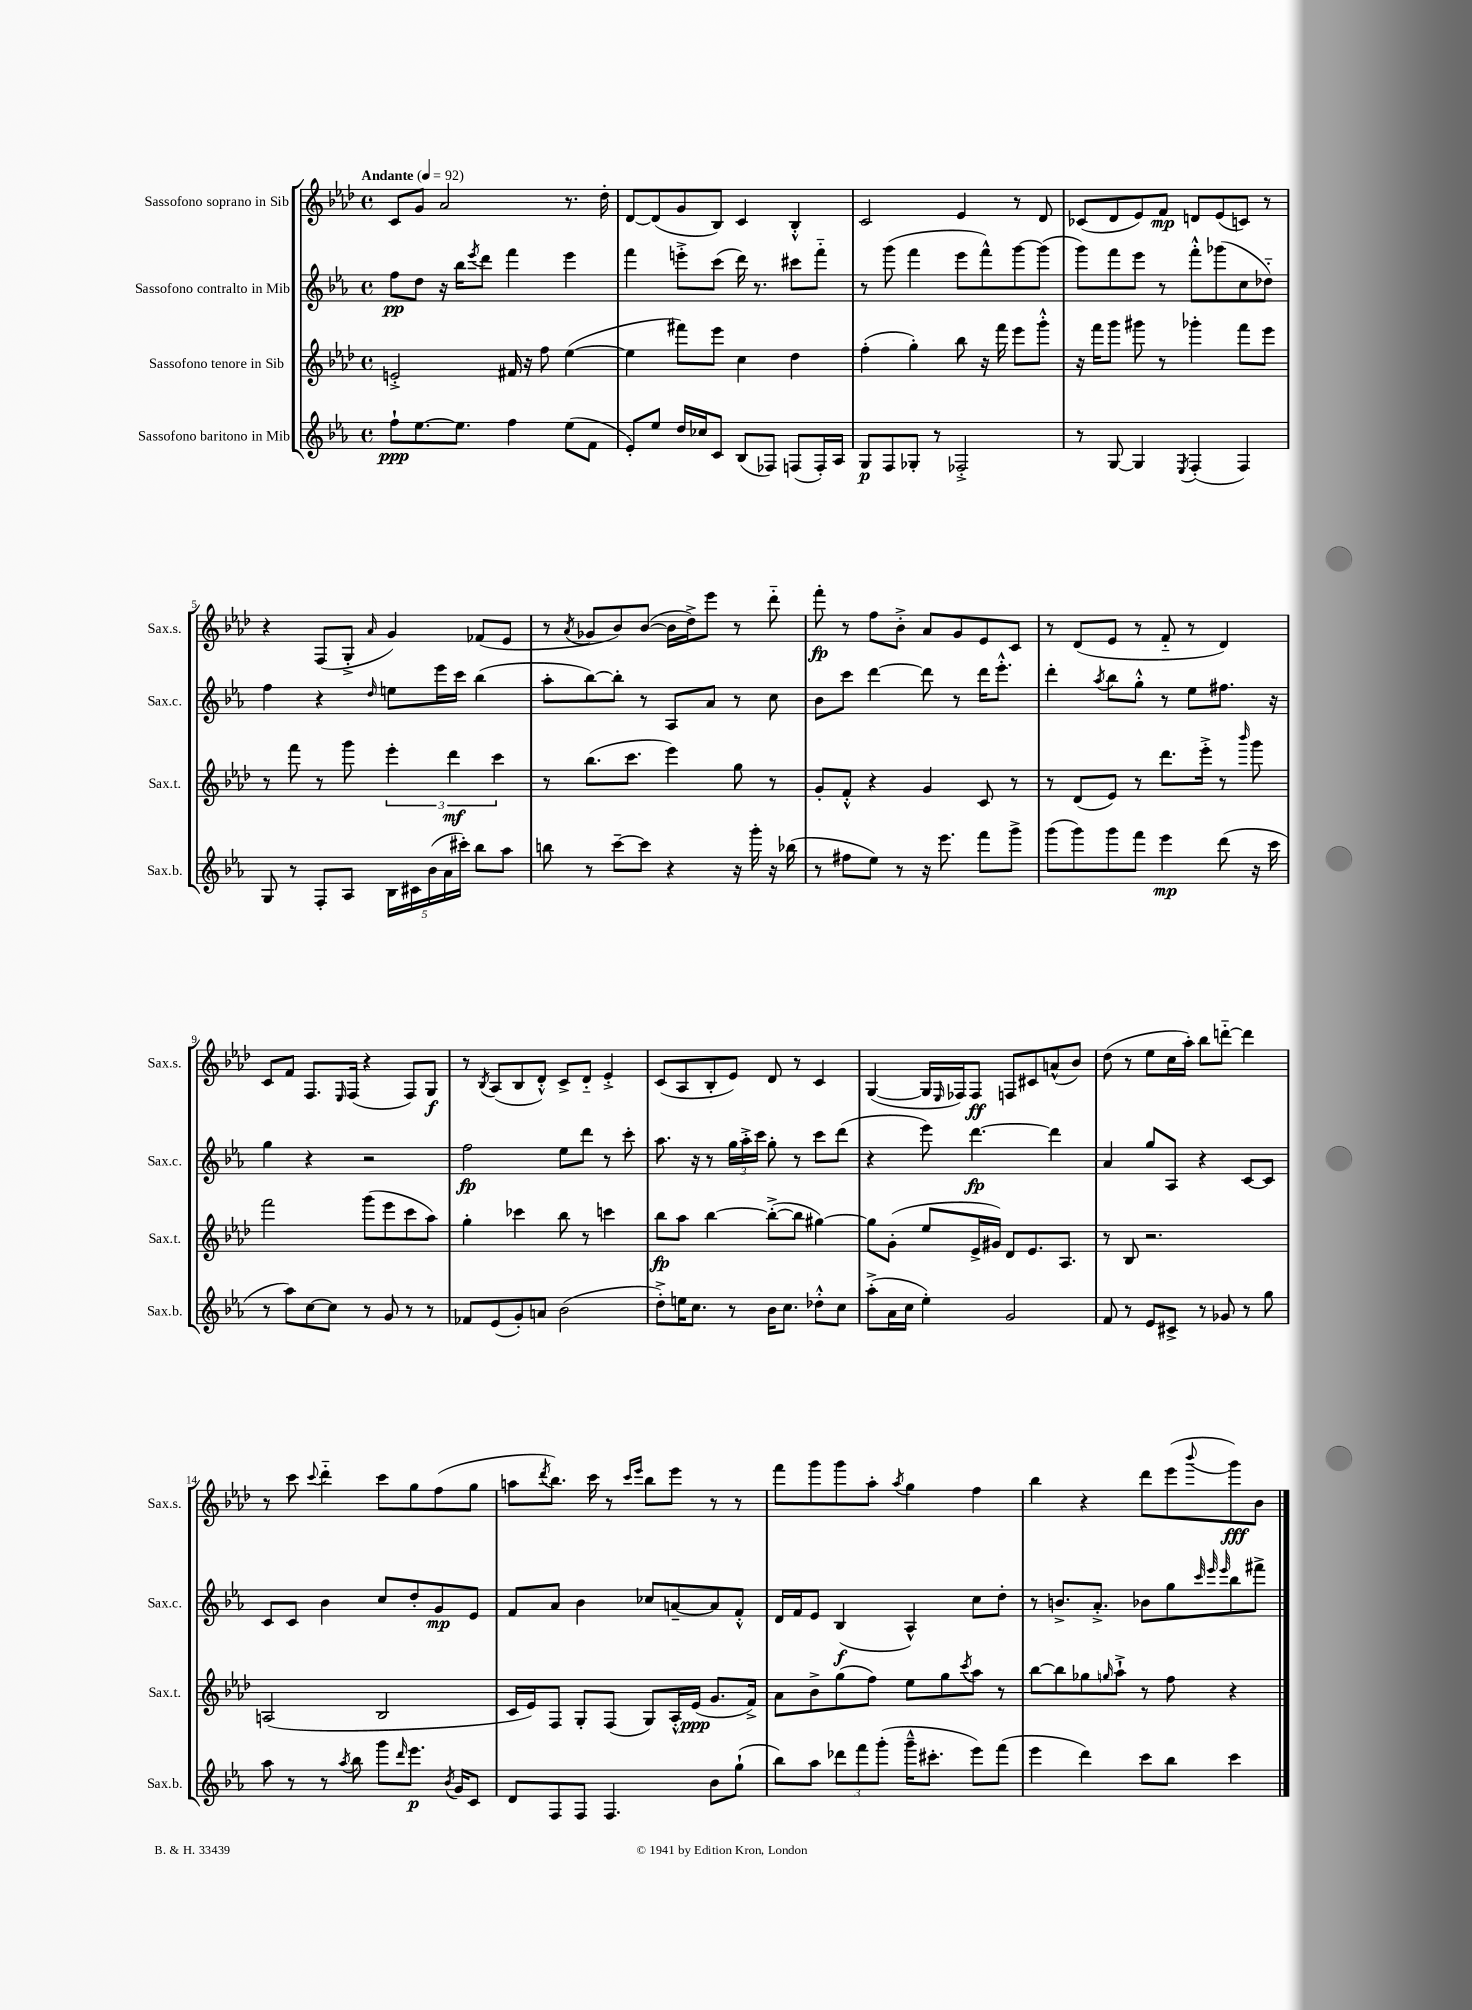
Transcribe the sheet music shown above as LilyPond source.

<<
\new StaffGroup <<
\new Staff = "s0" \with { instrumentName = "Sassofono soprano in Sib" shortInstrumentName = "Sax.s." } {
    \clef treble \key aes \major \defaultTimeSignature \time 4/4 \tempo "Andante" 4 = 92
    c'8 g'8 aes'2 r8. des''16-. |
    des'8~ des'8( g'8 bes8) c'4 bes4-.-^ |
    c'2 ees'4 r8 des'8 |
    ces'8( des'8 ees'8) f'8\mp d'8 ees'8( c'8) r8 |
    r4 f8( g8-.-> \grace { aes'16 } g'4) fes'8( ees'8 |
    r8 \acciaccatura { aes'8 } ges'8 bes'8) bes'8~( bes'16 des''16->) ees'''8 r8 des'''8-_ |
    f'''8-.\fp r8 f''8 bes'8-.-> aes'8 g'8 ees'8 c'8 |
    r8 des'8( ees'8 r8 f'8-_ r8 des'4) |
    c'8 f'8 f8. \grace { ees16 } f16( r4 f8) g8\f |
    r8 \acciaccatura { bes8 } aes8( bes8 des'8-.-^) c'8-> des'8-_ ees'4-.-> |
    c'8( aes8 bes8-. ees'8) des'8 r8 c'4 |
    g4~( g16 \grace { ees16 } fes16) fes8\ff f8 cis'8 a'8-^( bes'8) |
    des''8( r8 ees''8 c''16 aes''16-.) bes''8 d'''8~-_ d'''4 |
    r8 c'''8 \appoggiatura { c'''8 } des'''4-_ c'''8 g''8 f''8( g''8 |
    a''8 \acciaccatura { des'''8 } bes''8.) c'''16 r8 \grace { c'''16 ees'''16 } bes''8 ees'''8 r8 r8 |
    f'''8 g'''8 g'''8 aes''8-. \acciaccatura { aes''8 } g''4 f''4 |
    bes''4 r4 des'''8 ees'''8( \appoggiatura { bes'''8 } g'''8\fff) bes'8 \bar "|." |
}
\new Staff = "s1" \with { instrumentName = "Sassofono contralto in Mib" shortInstrumentName = "Sax.c." } {
    \clef treble \key ees \major \defaultTimeSignature \time 4/4
    f''8\pp d''8 r16 bes''16 \acciaccatura { ees'''8 } d'''8 f'''4 ees'''4 |
    f'''4 e'''8-.-> c'''8( d'''16) r8. cis'''8 f'''8-_ |
    r8 g'''8( f'''4 ees'''8 f'''8-^) g'''8~ g'''8( |
    g'''8) f'''8 ees'''8 r8 f'''8-.-^ ges'''8( c''8 des''8-_) |
    f''4 r4 \grace { d''16 } e''8 ees'''16 c'''16 bes''4( |
    aes''8-. bes''8~) bes''8-. r8 aes8 aes'8 r8 c''8 |
    bes'8 c'''8 d'''4~ d'''8 r8 d'''16 ees'''8.-.-^ |
    d'''4-. \acciaccatura { aes''8 } bes''8 g''8-.-^ r8 ees''8 fis''8. r16 |
    g''4 r4 r2 |
    f''2\fp ees''8 d'''8 r8 c'''8-. |
    aes''8. r16 r8 \tuplet 3/2 { g''16 aes''16-.-> c'''16 } g''8-. r8 c'''8 d'''8( |
    r4 ees'''8) d'''4.~\fp d'''4 |
    aes'4 g''8 aes8 r4 c'8~ c'8 |
    c'8 c'8 bes'4 c''8 d''8-. g'8\mp ees'8 |
    f'8 aes'8 bes'4 ces''8 a'8~-- a'8 f'8-.-^ |
    d'16 f'16 ees'8 bes4\f( aes4-^) c''8 d''8-. |
    r8 b'8.-> aes'8.-.-> bes'8 g''8 \grace { c'''32 ees'''32 ees'''32 } bes''8 fis'''8-> \bar "|." |
}
\new Staff = "s2" \with { instrumentName = "Sassofono tenore in Sib" shortInstrumentName = "Sax.t." } {
    \clef treble \key aes \major \defaultTimeSignature \time 4/4
    e'2-.-> fis'16 r16 f''8 ees''4~( |
    ees''4 fis'''8) ees'''8 c''4 des''4 |
    f''4-.( g''4-.) bes''8 r16 f'''16 ees'''8 g'''8-.-^ |
    r16 f'''16 g'''8 gis'''8 r8 ges'''4-. f'''8 ees'''8 |
    r8 f'''8 r8 g'''8 \tuplet 3/2 { ees'''4-. des'''4\mf c'''4 } |
    r8 bes''8.( c'''8. ees'''4) g''8 r8 |
    g'8-. f'8-.-^ r4 g'4 c'8 r8 |
    r8 des'8( ees'8) r8 des'''8. ees'''16-.-> r8 \grace { bes'''16 } g'''8 |
    f'''2 g'''8( ees'''8 c'''8 aes''8) |
    g''4-. ces'''4 bes''8 r8 c'''4 |
    bes''8\fp aes''8 bes''4~ bes''8~-.->( bes''8 gis''4~) |
    gis''8 g'8-.( ees''8 ees'16-> gis'16) des'8 ees'8. aes8. |
    r8 bes8 r2. |
    a2( bes2 |
    c'16 ees'16) f8 g8-. f8( g8) aes16-.-^ ees'16\ppp( g'8. f'16->) |
    aes'8 bes'8-> g''8( f''8) ees''8 g''8 \acciaccatura { c'''8 } aes''8 r8 |
    bes''8~ bes''8 ges''8 \grace { g''16 } aes''8-!-> r8 f''8 r4 \bar "|." |
}
\new Staff = "s3" \with { instrumentName = "Sassofono baritono in Mib" shortInstrumentName = "Sax.b." } {
    \clef treble \key ees \major \defaultTimeSignature \time 4/4
    f''8-!\ppp ees''8.~ ees''8. f''4 ees''8( f'8 |
    ees'8-.) ees''8 d''16 ces''16 c'8 bes8( fes8) f8( f16-.) aes16 |
    g8\p f8 ges8-. r8 fes2-.-> |
    r8 g8~ g4 \acciaccatura { ees8 } f4-.( f4) |
    g8 r8 f8-. aes8 \tuplet 5/4 { bes16 cis'16 bes'16( aes'16 cis'''16-.) } bes''8 aes''8 |
    b''8 r8 c'''8~-- c'''8 r4 r16 g'''16-. r16 bes''16( |
    r8 fis''8 ees''8) r8 r16 ees'''8. f'''8 g'''8-> |
    g'''8( g'''8) g'''8 f'''8 ees'''4\mp d'''8( r16 c'''16 |
    r8 aes''8) c''8~ c''8 r8 g'8 r8 r8 |
    fes'8 ees'8( g'8-.) a'8 bes'2( |
    d''8-.->) e''16 c''8. r8 bes'16 c''8. des''8-.-^ c''8 |
    aes''8-.->( aes'16 c''16 ees''4-.) g'2 |
    f'8 r8 ees'8 cis'8-> r8 ges'8 r8 g''8 |
    aes''8 r8 r8 \acciaccatura { aes''8 } bes''8 g'''8 \grace { d'''16 } ees'''8.\p \acciaccatura { bes'8 } g'16 c'8 |
    d'8 f8 f8 f4. bes'8 g''8-!( |
    bes''8) aes''8 \tuplet 3/2 { des'''8 f'''8 g'''8-.( } g'''16---^ cis'''8.-. ees'''8) f'''8( |
    ees'''4 d'''4) c'''8 bes''8 c'''4 \bar "|." |
}
>>
>>
